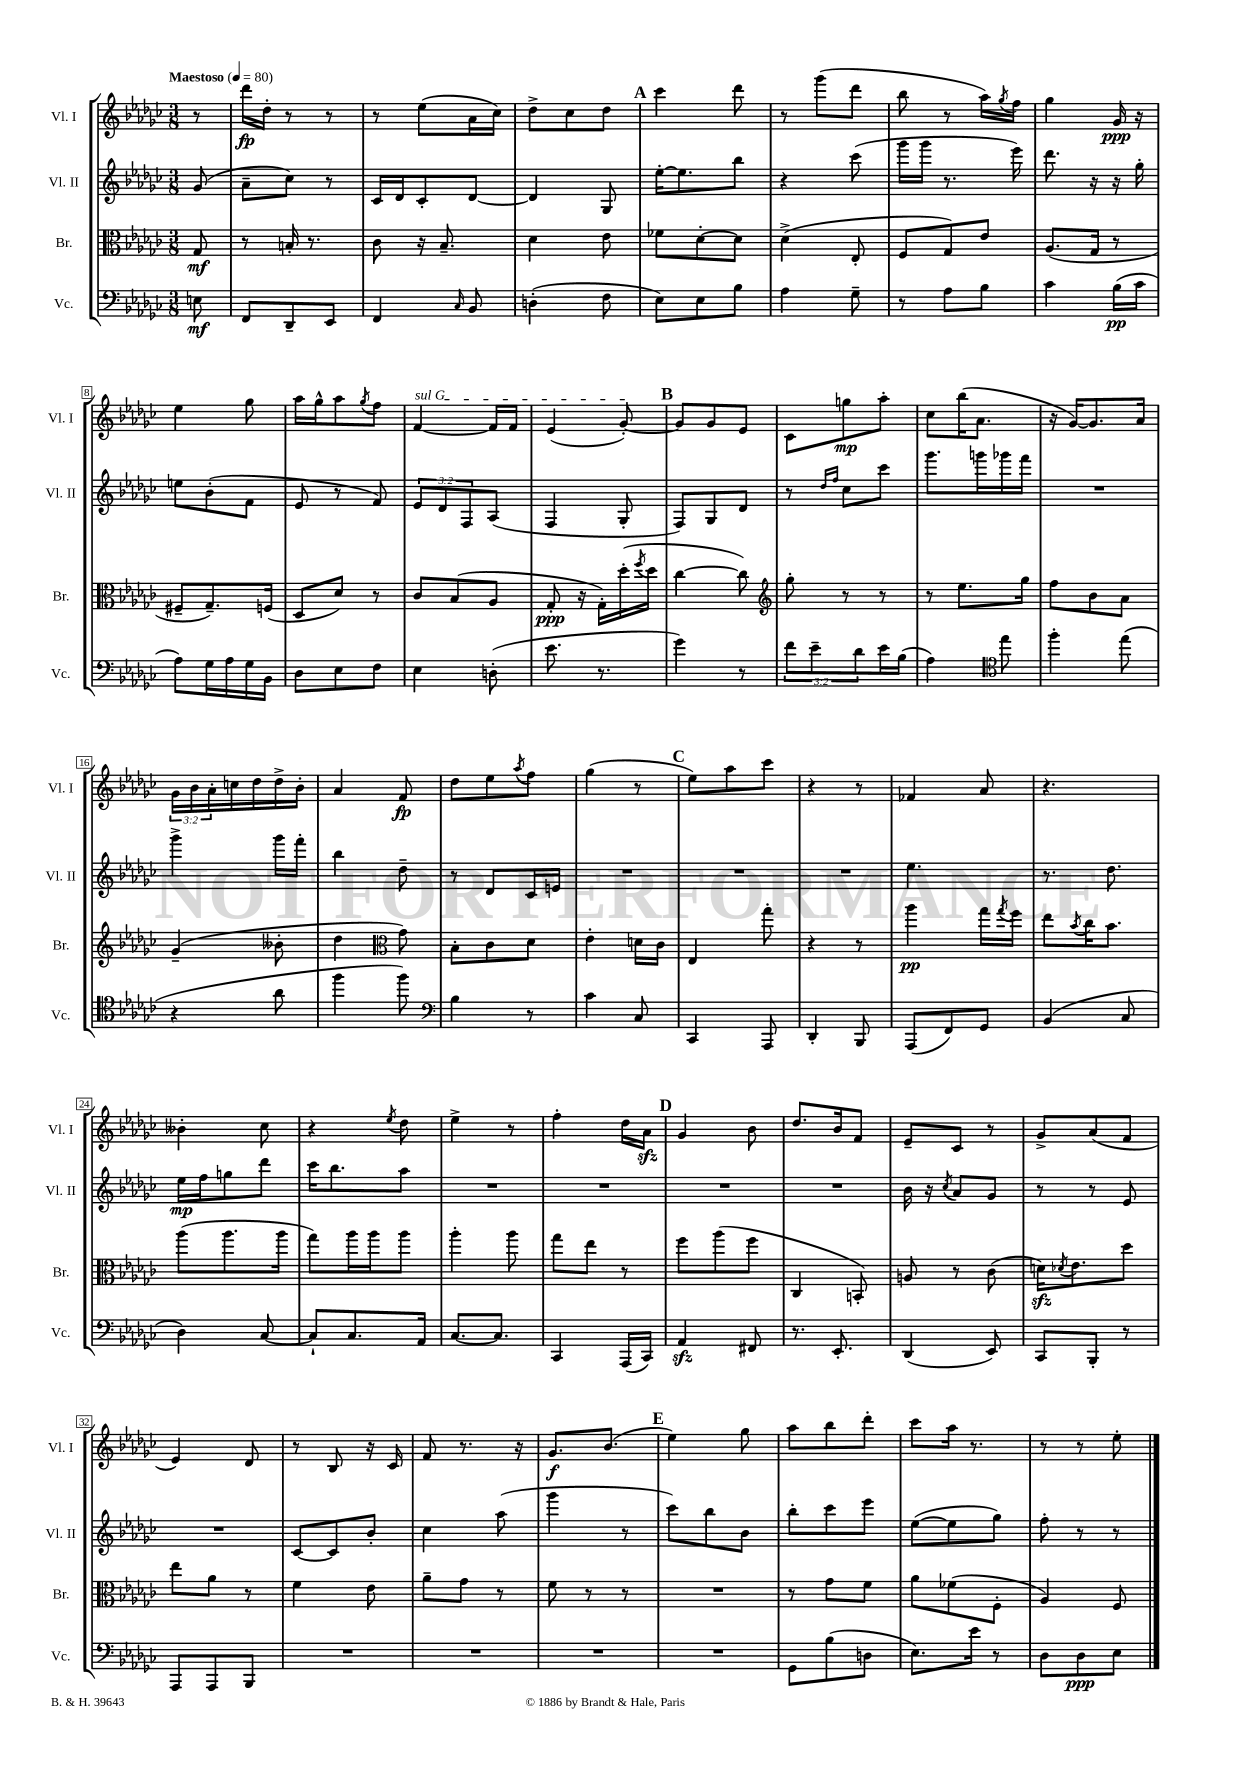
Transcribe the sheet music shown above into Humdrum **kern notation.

**kern	**kern	**kern	**kern
*staff4	*staff3	*staff2	*staff1
*clefF4	*clefC3	*clefG2	*clefG2
*k[b-e-a-d-g-c-]	*k[b-e-a-d-g-c-]	*k[b-e-a-d-g-c-]	*k[b-e-a-d-g-c-]
*M3/8	*M3/8	*M3/8	*M3/8
*MM80	*MM80	*MM80	*MM80
8E\	8G-/	(8g-/	8r
=	=	=	=
8FF/L	8r	8a-~\L	16ddd-\LL
.	.	.	16dd-'\JJ
8DD-~/	16B'/	8cc-\J)	8r
.	8.r	.	.
8EE-/J	.	8r	8r
=	=	=	=
4FF/	8c-\	16c-/LL	8r
.	.	16d-/J	.
.	16r	8c-'/	(8ee-\L
.	8.B-~/	.	.
16qqC-/	.	.	.
8BB-/	.	[8d-/J	16a-\L
.	.	.	16cc-\JJ)
=	=	=	=
(4D'\	4d-\	4d-/]	8dd-^\L
.	.	.	8cc-\
8F\	8e-\	8G-/	8dd-\J
=	=	=	=
8E-\L)	8f-\L	[16ee-'\LK	4ccc-\
.	.	8.ee-\]	.
8E-\	[8d-'\	.	.
8B-\J	8d-\]J	8bb-\J	8ddd-\
=	=	=	=
4A-\	(4d-^\	4r	8r
.	.	.	(8ggg-\L
8G-~\	8E-'/	(8ccc-\	8ddd-\J
=	=	=	=
8r	8F/L	16ggg-\LL	8bb-\
.	.	16ggg-\JJ	.
8A-\L	8G-/)	8.r	8r
8B-\J	8e-/J	.	16aa-\LL)
.	.	.	8qgg-/
.	.	16eee-\)	16ff\JJ
=	=	=	=
4c-\	(8.A-/L	8.ddd-\	4gg-\
.	16G-/Jk	16r	.
(16B-\LL	8r	16r	16g-/
16c-\JJ	.	16gg-'\	16r
=	=	=	=
8A-\L)	8F#~/L	8ee\L	4ee-\
16G-\L	8.G-~/)	(8b-'\	.
16A-\	.	.	.
16G-\	.	8f\J	8gg-\
16BB-\JJ	(16F/Jk	.	.
=	=	=	=
8D-\L	8D-/L	8e-/	16aa-\LL
.	.	.	16gg-^^\J
8E-\	8d-/J)	8r	8aa-\
.	.	.	8qgg-/
8F\J	8r	8f/)	8ff\J
=	=	=	=
4E-\	8c-/L	12e-/L	[4f/
.	.	12d-/	.
.	(8B-/	.	.
.	.	12F/	.
(8D'\	8A-/J	(8A-/J	16f/]LL
.	.	.	16f/JJ
=	=	=	=
8.e-\	8G-'/	4F/	(4e-/
.	16r	.	.
8.r	16G-'\LL)	.	.
.	(16dd-'\	8G-'/	[8g-'/)
.	8qff/	.	.
.	16dd-\JJ	.	.
=	=	=	=
4g-\)	[4cc-\	8F/L)	8g-/]L
.	.	8G-/	8g-/
8r	8cc-\])	8d-/J	8e-/J
=	=	=	=
*	*clefG2	*	*
12f\L	8gg-'\	8r	8c-\L
12e-~\	.	.	.
.	.	16qqdd-/LL	.
.	.	16qqff/JJ	.
.	8r	8cc-\L	8gg\
12d-\	.	.	.
16e-\L	8r	8ccc-\J	8aa-'\J
(16B-\JJ	.	.	.
=	=	=	=
4A-\)	8r	8.ggg-\L	8cc-\L
.	8.ee-\L	.	(16bb-\K
.	.	16ggg\L	8.a-\J
*clefC4	*	*	*
8ee-\	.	16ggg-\	.
.	16gg-\Jk	16fff\JJ	.
=	=	=	=
4ff'\	8ff\L	4.r	16r
.	.	.	[16g-/LK)
.	8b-\	.	8.g-/]
(8ee-\	8a-\J	.	.
.	.	.	16a-/Jk
=	=	=	=
4r	(4g-~/	4ggg-^\	24g-\LL
.	.	.	24b-\
.	.	.	24a-'\
.	.	.	16cc\
.	.	.	16dd-\
8a-\	8b--'\	16ggg-\LL	16dd-^\
.	.	16fff'\JJ	16b-'\JJ
=	=	=	=
4ff\	4dd-\	4bb-\	4a-/
*	*clefC3	*	*
8ff\)	8g-\)	8dd-~\	8f/
=	=	=	=
*clefF4	*	*	*
4B-\	8B-'\L	8r	8dd-\L
.	8c-\	8d-/L	8ee-\
.	.	.	8qaa-/
8r	8d-\J	16c-/L	8ff\J
.	.	16e/JJ	.
=	=	=	=
4c-\	4e-'\	4.r	(4gg-\
8C-/	16d\LL	.	8r
.	16c-\JJ	.	.
=	=	=	=
4CC-/	4E-/	4.r	8ee-\L)
.	.	.	8aa-\
8AAA-/	8gg-'\	.	8ccc-\J
=	=	=	=
4DD-'/	4r	4.r	4r
8BBB-/	8r	.	8r
=	=	=	=
(8AAA-/L	4aa-\	4.ee-\	4f-/
8FF/)	.	.	.
8GG-/J	16gg-\LL	.	8a-/
.	8qgg-/	.	.
.	16ff\JJ	.	.
=	=	=	=
(4BB-/	8ee-\L	8.r	4.r
.	8qb-/	.	.
.	16cc-\K	.	.
.	8.b-\J	8.dd-\	.
8C-/	.	.	.
=	=	=	=
4D-\)	(8aa-\L	16ee-\LL	4b--'\
.	.	16ff\J	.
.	8.aa-\	8gg\	.
[8C-/	.	8ddd-\J	8cc-\
.	16aa-\Jk	.	.
=	=	=	=
8C-`/]L	8gg-\L)	16ccc-\LK	4r
.	.	8.bb-\	.
8.C-/	16aa-\L	.	.
.	16aa-\J	.	.
.	.	.	8qee-/
.	8aa-\J	8aa-\J	8dd-\
16AA-/Jk	.	.	.
=	=	=	=
[8.C-/L	4aa-'\	4.r	4ee-^\
8.C-/]J	.	.	.
.	8aa-\	.	8r
=	=	=	=
4CC-/	8gg-\L	4.r	4ff'\
.	8ee-\J	.	.
(16AAA-/LL	8r	.	16dd-\LL
16CC-/JJ)	.	.	16a-\JJ
=	=	=	=
4AA-/	8ff\L	4.r	4g-/
.	(8aa-\	.	.
8FF#/	8ff\J	.	8b-\
=	=	=	=
8.r	4C-/	4.r	8.dd-/L
8.EE-'/	.	.	16b-/k
.	8BB'/)	.	8f/J
=	=	=	=
(4DD-/	8A/	16b-\	8e-~/L
.	.	16r	.
.	.	8qcc-/	.
.	8r	8a-/L	8c-/J
8EE-/)	(8c-\	8g-/J	8r
=	=	=	=
8CC-/L	16d\LK)	8r	8g-^/L
.	8qd-/	.	.
.	8.e-\	.	.
8BBB-'/J	.	8r	(8a-/
8r	8dd-\J	8e-/	8f/J
=	=	=	=
8AAA-/L	8ee-\L	4.r	4e-/)
8AAA-/	8a-\J	.	.
8BBB-/J	8r	.	8d-/
=	=	=	=
4.r	4f\	[8c-/L	8r
.	.	8c-/]	8B-/
.	8e-\	8b-'/J	16r
.	.	.	16c-/
=	=	=	=
4.r	8a-~\L	4cc-\	8f/
.	8g-\J	.	8.r
.	8r	(8aa-\	.
.	.	.	16r
=	=	=	=
4.r	8f\	4ggg-\	8.g-/L
.	8r	.	.
.	.	.	(8.b-/J
.	8r	8r	.
=	=	=	=
4.r	4.r	8ccc-\L)	4ee-\)
.	.	8bb-\	.
.	.	8b-\J	8gg-\
=	=	=	=
8GG-\L	8r	8bb-'\L	8aa-\L
(8B-\	8g-\L	8ccc-\	8bb-\
8D\J	8f\J	8eee-\J	8ddd-'\J
=	=	=	=
8.E-\L)	8a-\L	([8ee-\L	8ccc-\L
.	(8f-\	8ee-\]	16aa-\Jk
16e-\Jk	.	.	8.r
8r	8F'\J	8gg-\J)	.
=	=	=	=
8D-\L	4A-/)	8ff'\	8r
8D-\	.	8r	8r
8E-\J	8F/	8r	8ee-'\
==	==	==	==
*-	*-	*-	*-
